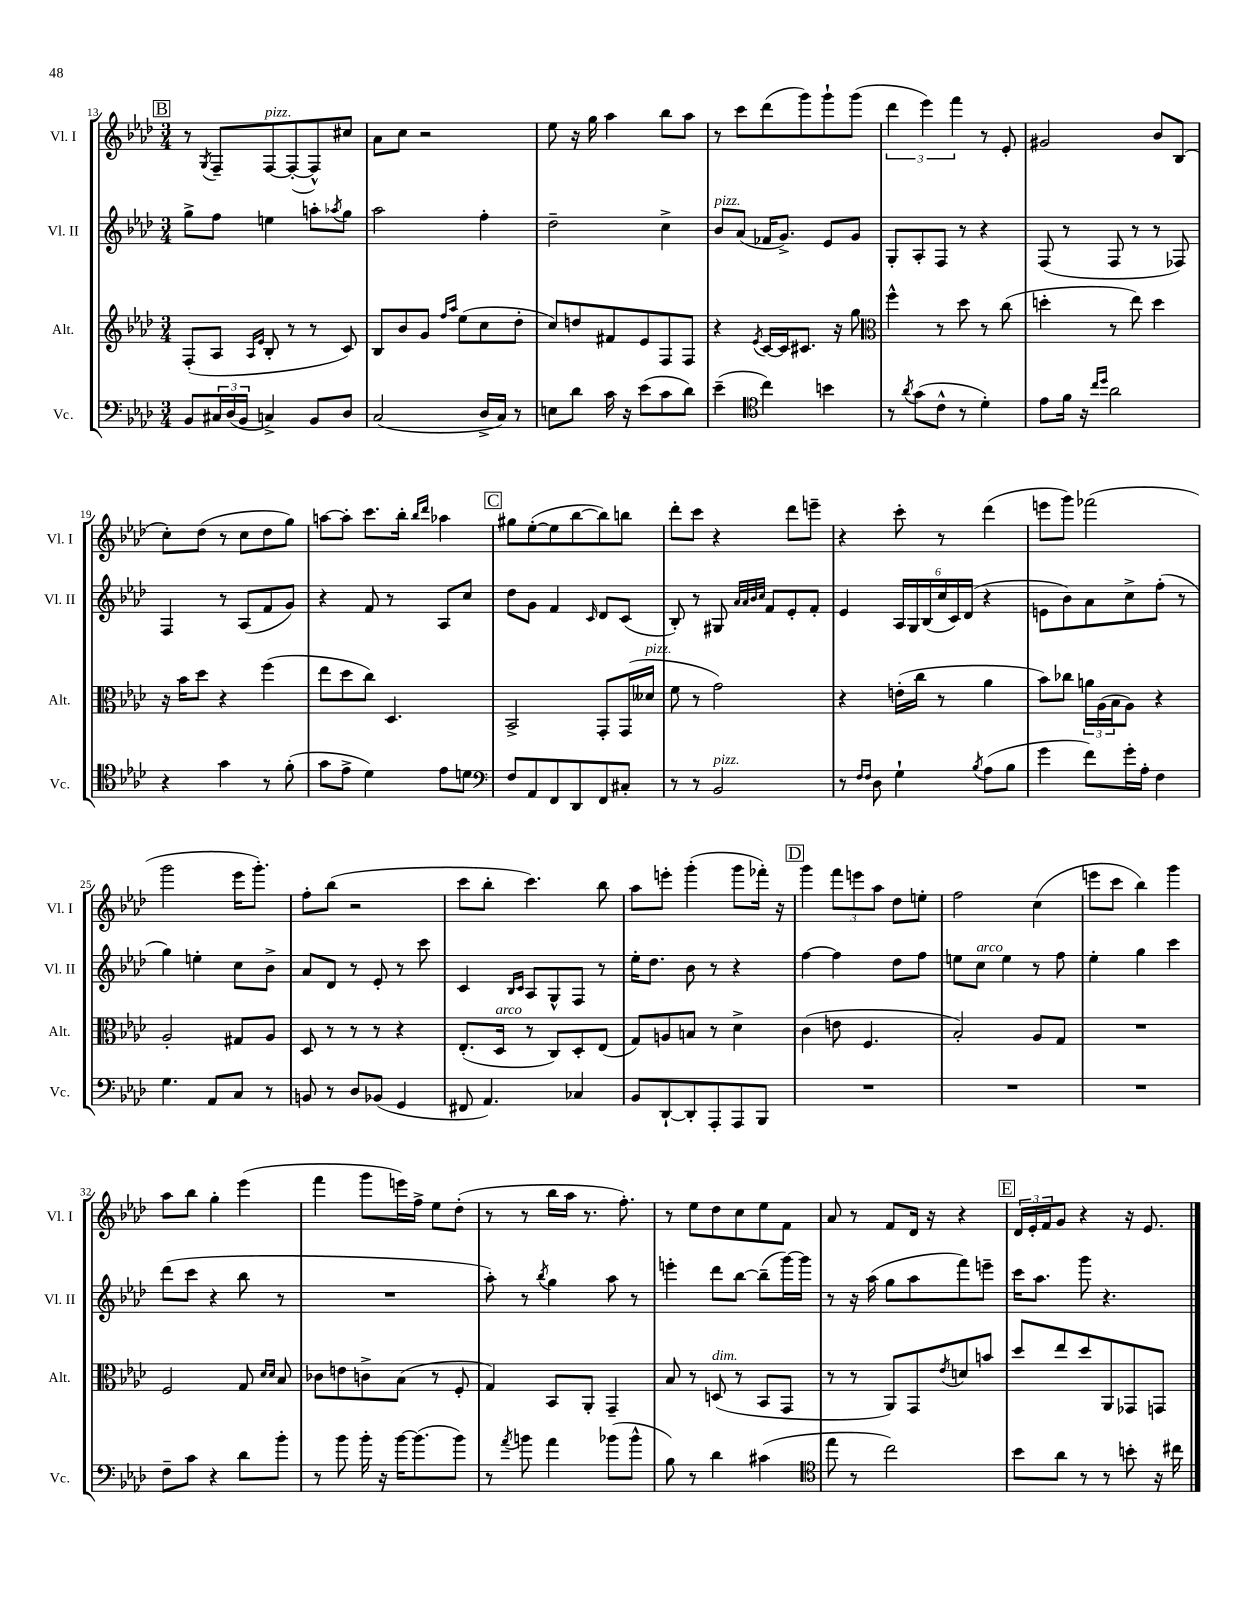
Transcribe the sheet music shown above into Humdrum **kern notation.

**kern	**kern	**kern	**kern
*staff4	*staff3	*staff2	*staff1
*clefF4	*clefG2	*clefG2	*clefG2
*k[b-e-a-d-]	*k[b-e-a-d-]	*k[b-e-a-d-]	*k[b-e-a-d-]
*M3/4	*M3/4	*M3/4	*M3/4
8BB-/L	(8F'/L	8gg^\L	8r
.	.	.	8qG/
24C#/L	8A-/J	8ff\J	8F~/L
(24D-/	.	.	.
24BB-/JJ	.	.	.
.	16qqA-/LL	.	.
.	16qqe-/JJ	.	.
4C^/)	8B-'/	4ee\	[8F/
.	8r	.	(8F'/_
8BB-/L	8r	8aa'\L	8F^^/])
.	.	8qaa-/	.
8D-/J	8c/)	8gg\J	8cc#/J
=	=	=	=
(2C/	8B-/L	2aa-\	8a-\L
.	8b-/	.	8cc\J
.	8g/J	.	2r
.	16qqff/LL	.	.
.	16qqaa-/JJ	.	.
.	(8ee-\L	.	.
16D-^/LL	8cc\	4ff'\	.
16C/JJ)	.	.	.
8r	8dd-'\J	.	.
=	=	=	=
8E\L	8cc/L)	2dd-~\	8ee-\
8d-\J	8dd/	.	16r
.	.	.	16gg\
16c\	8f#/	.	4aa-\
16r	.	.	.
(8e-\L	8e-/	.	.
8c\	8F/	4cc^\	8bb-\L
8d-\J)	8F/J	.	8aa-\J
=	=	=	=
(4e-~\	4r	8b-/L	8r
.	.	(8a-/J	8ccc\L
*clefC4	*	*	*
.	8qe-/	.	.
4cc\)	[16c/LL	16f-/LK	(8ddd-\
.	16c/]J	8.g^/J)	.
.	8.c#/J	.	8ggg\)
4b\	.	8e-/L	8ggg`\
.	16r	.	.
.	8gg\	8g/J	(8ggg\J
=	=	=	=
*	*clefC3	*	*
8r	4ff^^\	8G'/L	6ddd-\
8qa-/	.	.	.
(8g\L	.	8A-'/	.
.	.	.	6eee-\)
8c^^\J	8r	8F/J	.
.	.	.	6fff\
8r	8dd-\	8r	.
4d-'\)	8r	4r	8r
.	(8cc\	.	8e-'/
=	=	=	=
8e-\L	4dd'\	(8F/	2g#/
16f\Jk	.	8r	.
16r	.	.	.
16qqcc/LL	.	.	.
16qqdd-/JJ	.	.	.
2a-\	8r	8F/	.
.	8ee-\)	8r	.
.	4dd\	8r	8b-/L
.	.	8F-/)	(8B-/J
=	=	=	=
4r	16r	4F/	8cc'\L)
.	16b-\LK	.	.
.	8dd-\J	.	(8dd-\J
4g\	4r	8r	8r
.	.	(8A-/L	8cc\L
8r	(4ff\	8f/	8dd-\
(8f'\	.	8g/J)	8gg\J)
=	=	=	=
8g\L	8ee-\L	4r	[8aa\L
8e-^\J	8dd-\	.	8aa'\]J
4d-\)	8cc\J)	8f/	8.ccc\L
.	4.D-/	8r	.
.	.	.	16bb-'\Jk
.	.	.	16qqbb-/LL
.	.	.	16qqddd-/JJ
8e-\L	.	8A-/L	4aa-\
8d\J	.	8cc/J	.
=	=	=	=
*clefF4	*	*	*
8F/L	2BB-^/	8dd-\L	8gg#\L
8AA-/	.	8g\J	([8ee-'\
8FF/	.	4f/	8ee-\]
8DD-/	.	.	[8bb-\
.	.	16qqc/	.
8FF/	8GG'/L	8d-/L	8bb-\])
8C#'/J	(16GG/L	(8c/J	8bb\J
.	16d--/JJ	.	.
=	=	=	=
8r	8f\	8B-'/)	8ddd-'\L
8r	8r	8r	8ccc\J
2BB-/	2g\)	8G#/	4r
.	.	32qqa-/LLL	.
.	.	32qqa-/	.
.	.	32qqb-/	.
.	.	32qqcc/JJJ	.
.	.	8f/L	.
.	.	8e-'/	8ddd-\L
.	.	8f'/J	8eee~\J
=	=	=	=
8r	4r	4e-/	4r
16qqF/LL	.	.	.
16qqF/JJ	.	.	.
8D-\	.	.	.
4G`\	(16e'\LL	24A-/LL	8ccc'\
.	.	24G/	.
.	16cc\JJ	.	.
.	.	(24B-/	.
.	8r	24cc/	8r
.	.	24c/)	.
.	.	(24d-/JJ	.
8qB-/	.	.	.
(8A-\L	4a-\	4r	(4ddd-\
8B-\J	.	.	.
=	=	=	=
4g\	8b-\L)	8e\L	8eee\L
.	8cc-\J	8b-\)	8ggg\J)
8f\L)	24a\LL	8a-\	(2fff-\
.	(24A-\	.	.
.	24B-\J	.	.
16g'\L	8A-\J)	8cc^\	.
16A-'\JJ	.	.	.
4F\	4r	(8ff'\J	.
.	.	8r	.
=	=	=	=
4.G\	2A-'/	4gg\)	2ggg\
.	.	4ee'\	.
8AA-/L	.	.	.
8C/J	8G#/L	8cc\L	16eee-\LK
.	.	.	8.ggg'\J)
8r	8A-/J	8b-^\J	.
=	=	=	=
8BB/	8D-/	8a-/L	8ff'\L
8r	8r	8d-/J	(8bb-\J
8D-/L	8r	8r	2r
(8BB-/J	8r	8e-'/	.
4GG/	4r	8r	.
.	.	8ccc\	.
=	=	=	=
8FF#/	(8.E-'/L	4c/	8ccc\L
4.AA-/)	.	.	8bb-'\J
.	16D-/Jk	.	.
.	.	16qqB-/LL	.
.	.	16qqc/JJ	.
.	8r	8A-/L	4.ccc\)
.	8C/L)	8G^^/	.
4C-/	8D-'/	8F/J	.
.	(8E-/J	8r	8bb-\
=	=	=	=
8BB-/L	8G/L)	16ee-'\LK	8aa-\L
.	.	8.dd-\J	.
[8DD-`/	8A/	.	8eee'\J
8DD-'/]	8B/J	8b-\	(4ggg'\
8AAA-'/	8r	8r	.
8AAA-/	4d-^\	4r	8ggg\L
8BBB-/J	.	.	16fff-'\Jk)
.	.	.	16r
=	=	=	=
2.r	(4c\	[4ff\	4ggg\
.	8e\	4ff\]	12fff\L
.	.	.	12eee\
.	4.F/	.	.
.	.	.	12aa-\J
.	.	8dd-\L	8dd-\L
.	.	8ff\J	8ee'\J
=	=	=	=
2.r	2B-'/)	8ee\L	2ff\
.	.	8cc\J	.
.	.	4ee\	.
.	8A-/L	8r	(4cc\
.	8G/J	8ff\	.
=	=	=	=
2.r	2.r	4ee-'\	8eee\L
.	.	.	8ccc\J
.	.	4gg\	4bb-\)
.	.	4ccc\	4ggg\
=	=	=	=
8F~\L	2F/	(8ddd-\L	8aa-\L
8c\J	.	8ccc\J	8bb-\J
4r	.	4r	4gg'\
8d-\L	8G/	8bb-\	(4eee-\
.	16qqd-/LL	.	.
.	16qqd-/JJ	.	.
8b-'\J	8B-/	8r	.
=	=	=	=
8r	8c-\L	2.r	4fff\
8b-\	8e\	.	.
16b-'\	8c^\	.	8ggg\L
16r	.	.	.
[16b-\LK	(8B-\J	.	16eee\L)
(8.b-\]	.	.	16ff^\JJ
.	8r	.	8ee-\L
8b-\J)	8F'/	.	(8dd-'\J
=	=	=	=
8r	4G/)	8aa-'\)	8r
8qa-/	.	.	.
8b\	.	8r	8r
.	.	8qbb-/	.
4a-\	8BB-/L	4gg\	16bb-\LL
.	.	.	16aa-\JJ
.	8AA-'/J	.	8.r
(8b-\L	4GG~/	8aa-\	.
.	.	.	8.ff'\)
8b-^^\J	.	8r	.
=	=	=	=
8B-\)	8B-/	4eee'\	8r
8r	8r	.	8ee-\L
4d-\	(8D/	8ddd-\L	8dd-\
.	8r	[8bb-\J	8cc\
(4c#\	8BB-/L	(8bb-~\]L	8ee-\
.	8GG/J	[16ggg\L)	8f\J
.	.	16ggg\]JJ	.
=	=	=	=
*clefC4	*	*	*
8ee-\	8r	8r	8a-/
8r	8r	16r	8r
.	.	(16aa-\	.
2cc\)	8AA-/L)	8gg\L	8f/L
.	8GG/	8aa-\	16d-/Jk
.	.	.	16r
.	8qe-/	.	.
.	8d/	8fff\)	4r
.	8b/J	8eee~\J	.
=	=	=	=
8b-\L	8dd-/L	16ccc\LK	24d-/LL
.	.	.	24e-'/
.	.	8.aa-\J	.
.	.	.	24f/J
8a-\J	8ee-/	.	8g/J
8r	8dd-/	8ggg\	4r
8r	8AA-/	4.r	.
8b'\	8GG-/	.	16r
.	.	.	8.e-/
16r	8GG/J	.	.
16cc#\	.	.	.
==	==	==	==
*-	*-	*-	*-
